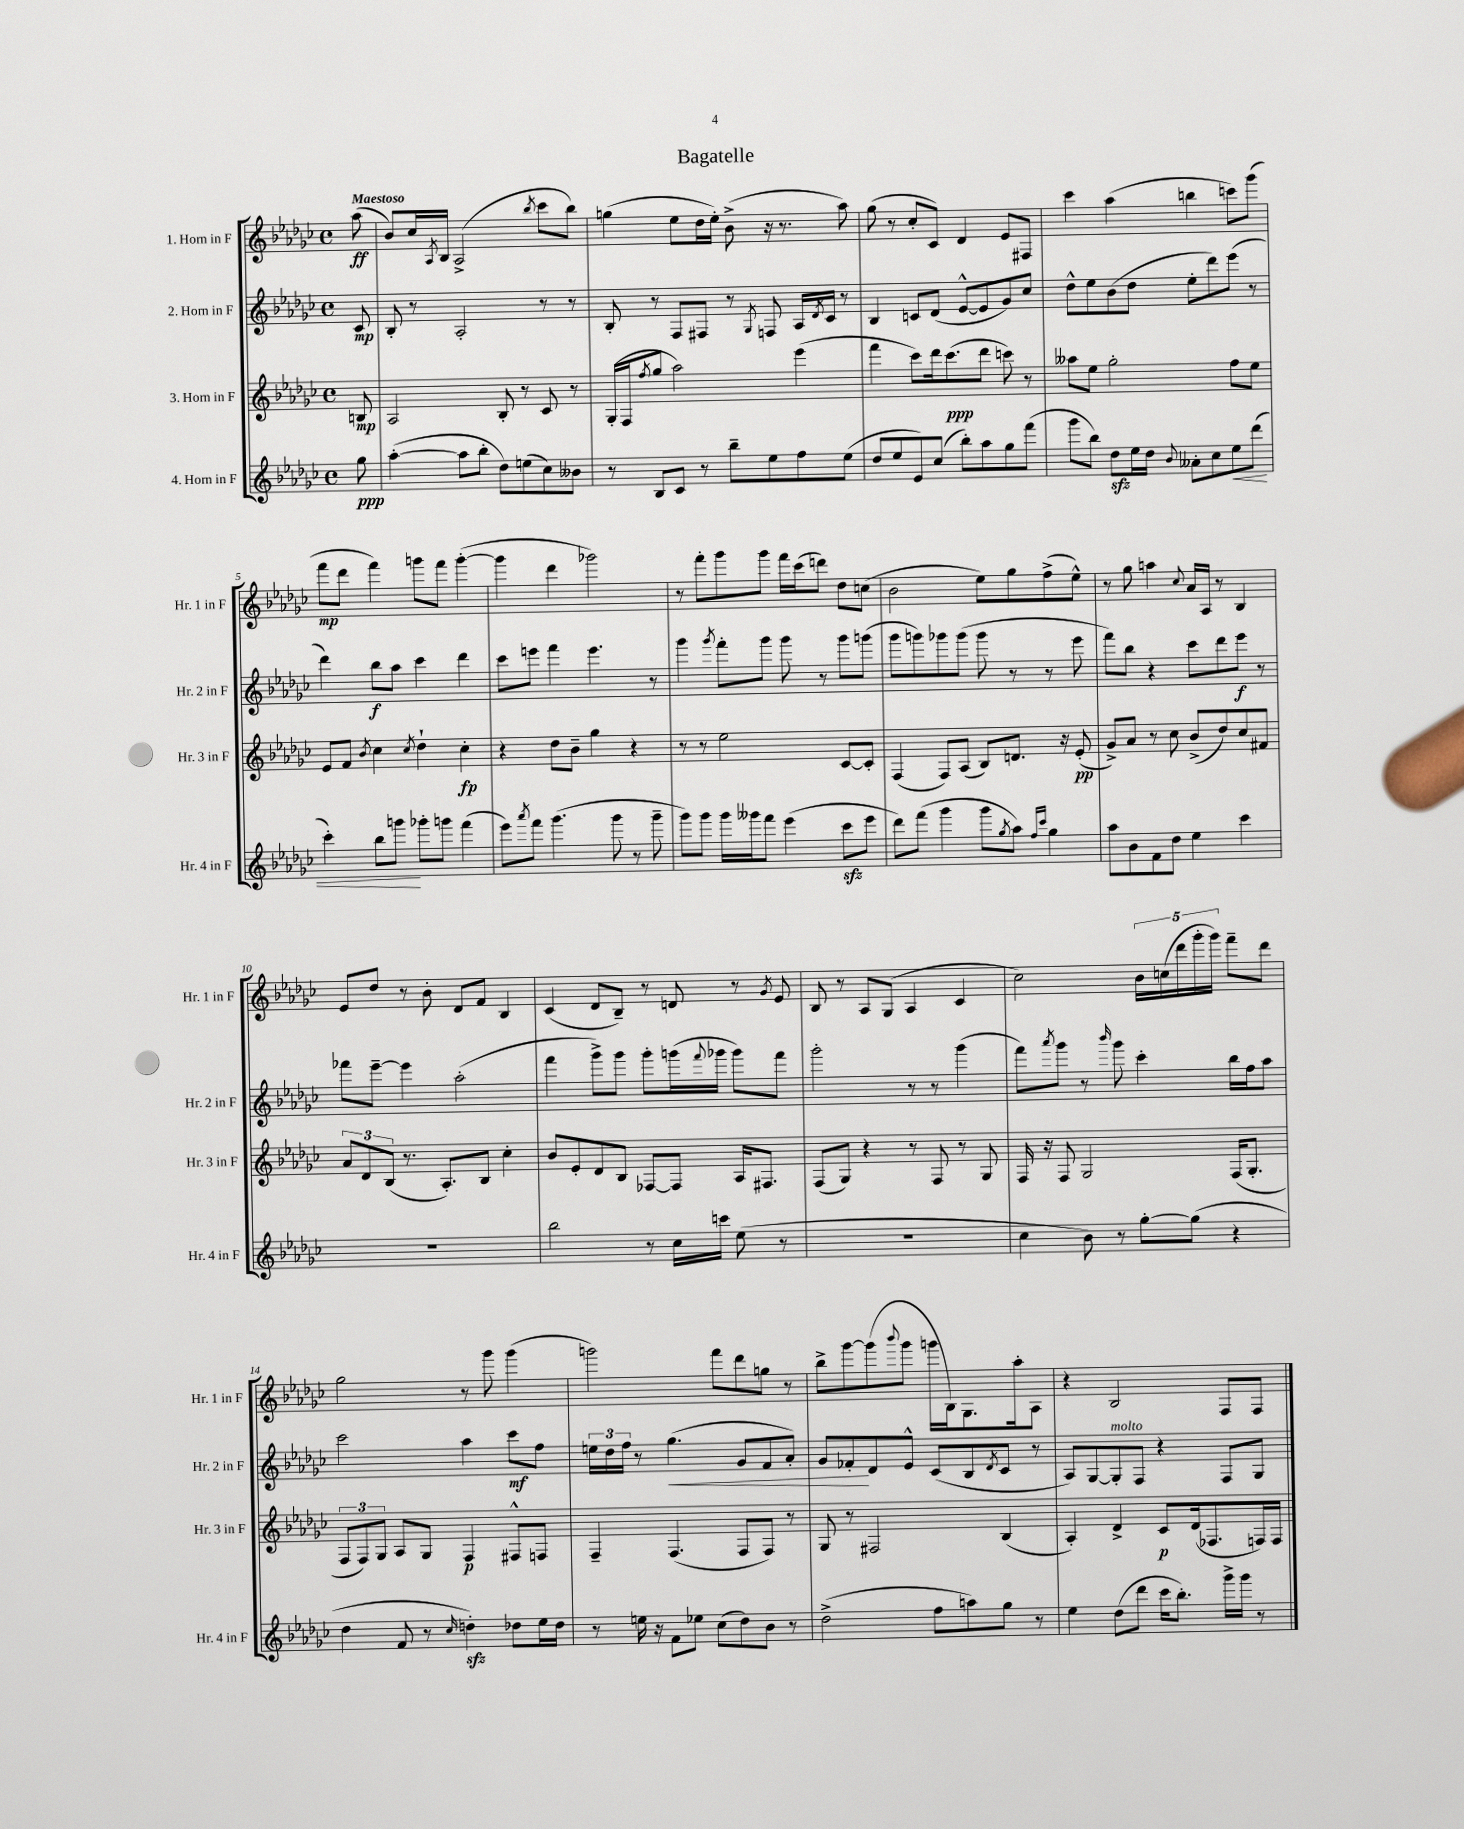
\header { title = "Bagatelle" }
<<
\new StaffGroup <<
\new Staff = "s0" \with { instrumentName = "1. Horn in F" shortInstrumentName = "Hr. 1 in F" } {
    \clef treble \key ges \major \defaultTimeSignature \time 4/4 \partial 8 \tempo "Maestoso"
    aes''8\ff( |
    bes'8) ces''16 \acciaccatura { aes8 } bes16 aes2->( \acciaccatura { bes''8 } ces'''8 bes''8) |
    g''4( ees''8 des''16 ees''16-.) bes'8->( r16 r8. aes''8) |
    ges''8( r8 ces''8-. ces'8) des'4 ees'8 fis8 |
    ces'''4 aes''4( b''4 c'''8) ges'''8( |
    f'''8\mp des'''8 f'''4) g'''8 f'''8 g'''4~-.( |
    g'''4 des'''4 ges'''2) |
    r8 f'''8-. ges'''8 ges'''8 f'''16 ces'''16( d'''8) des''8 c''8( |
    bes'2 ees''8) ges''8 f''8->( ees''8-^) |
    r8 ges''8 a''4 \appoggiatura { ces''8 } aes'16 aes16 r8 bes4 |
    ees'8 des''8 r8 bes'8-. des'8 f'8 bes4 |
    ces'4( des'8 bes8--) r8 d'8 r8 \acciaccatura { ges'8 } ees'8 |
    bes8 r8 aes8 ges8( aes4 ces'4 |
    ces''2) \tuplet 5/4 { bes'16 c''16( des'''16 ges'''16-. ges'''16) } f'''8-- des'''8 |
    ges''2 r8 ges'''8 ges'''4( |
    g'''2) f'''8 des'''8 g''8 r8 |
    bes''8-> ges'''8~ ges'''8( \appoggiatura { bes'''8 } ges'''8 g'''16 bes16) ges8. aes''16-. aes8 |
    r4 bes2 f8 f8 \bar "|." |
}
\new Staff = "s1" \with { instrumentName = "2. Horn in F" shortInstrumentName = "Hr. 2 in F" } {
    \clef treble \key ges \major \defaultTimeSignature \time 4/4 \partial 8
    ces'8\mp |
    bes8-. r8 aes2-. r8 r8 |
    bes8-. r8 f8 fis8 r8 \acciaccatura { ges8 } f8 aes16 \acciaccatura { des'8 } ces'16 r8 |
    bes4 c'8 des'8( ees'8~-^ ees'8 ges'8) ces''8 |
    des''8-^ ees''8 bes'8( des''8 ees''8-. des'''8) ees'''8( r8 |
    des'''4) bes''8\f aes''8 ces'''4 des'''4 |
    ces'''8 e'''8 f'''4 e'''4. r8 |
    ges'''4 \acciaccatura { ges'''8 } f'''8-. ges'''8 ges'''8 r8 ges'''8 g'''8( |
    ges'''8 g'''8) ges'''8 ges'''8( ges'''8 r8 r8 ees'''8 |
    f'''8) bes''8 r4 ces'''8 des'''8 ees'''8\f r8 |
    fes'''8 ees'''8~-- ees'''4 aes''2-.( |
    f'''4 ges'''8->) ges'''8 ges'''8-. g'''16( \appoggiatura { f'''8 } ges'''16 ges'''8) f'''8 |
    ges'''2-. r8 r8 ges'''4( |
    f'''8) \acciaccatura { aes'''8 } ges'''8 r8 \grace { bes'''16 } ges'''8 ces'''4-. bes''16 f''16 aes''8 |
    ces'''2 aes''4 ces'''8\mf f''8 |
    \tuplet 3/2 { e''16 des''16 f''16 } r8 ges''4.\<( ges'8 f'8 aes'8-.) |
    ges'8 fes'8-.\! des'8 ees'8-^ ces'8( bes8 \acciaccatura { des'8 } ces'8 r8 |
    aes8) ges8~ ges8-.^\markup { \italic "molto" } f8 r4 f8 ges8 \bar "|." |
}
\new Staff = "s2" \with { instrumentName = "3. Horn in F" shortInstrumentName = "Hr. 3 in F" } {
    \clef treble \key ges \major \defaultTimeSignature \time 4/4 \partial 8
    b8\mp |
    aes2 bes8-. r8 ces'8 r8 |
    ges16-.( f16 \acciaccatura { f''8 } ges''8 aes''2) ees'''4( |
    f'''4 ces'''8) des'''16 ces'''8.\ppp( des'''8 c'''8) r8 |
    aeses''8 ees''8 ges''2-. f''8 ees''8 |
    ees'8 f'8 \acciaccatura { bes'8 } ces''4 \acciaccatura { ces''8 } des''4-! ces''4-.\fp |
    r4 des''8 bes'8-- ges''4 r4 |
    r8 r8 ees''2 ces'8~ ces'8-. |
    f4( f8) aes8( bes8) d'8. r16 ees'8-.\pp( |
    ges'8->) aes'8 r8 ces''8 bes'8->( des''8) ces''8 fis'8 |
    \tuplet 3/2 { aes'8 des'8 bes8( } r8. aes8.-.) bes8 ces''4-. |
    bes'8 ees'8-. des'8 bes8 fes8~ fes8 aes16 fis8. |
    f8( ges8) r4 r8 f8 r8 ges8 |
    f16 r16 f8 ges2 f16( ges8.-. |
    \tuplet 3/2 { f8 f8) ges8 } aes8 ges8 f4\p fis8-^ f8 |
    f4-- f4.( f8 f8) r8 |
    ges8 r8 fis2 bes4( |
    aes4-.) des'4-> ces'8\p des'16( fes8. f16) f16 \bar "|." |
}
\new Staff = "s3" \with { instrumentName = "4. Horn in F" shortInstrumentName = "Hr. 4 in F" } {
    \clef treble \key ges \major \defaultTimeSignature \time 4/4 \partial 8
    ges''8\ppp |
    aes''4~-.( aes''8 bes''8-. des''8) e''8( ces''8) beses'8 |
    r8 bes8 ces'8 r8 bes''8-- ees''8 f''8 ees''8( |
    des''8 ees''8 ees'8) ces''8( bes''8-.) aes''8 ges''8 f'''8( |
    ges'''8 bes''8) des''8\sfz ees''16 des''16 \appoggiatura { bes'8 } aeses'8-. ces''8 ees''8\< des'''8( |
    ces'''4-.) bes''8 g'''8\! ges'''8-. g'''8 f'''4( |
    ees'''8) \acciaccatura { aes'''8 } f'''8 ges'''4.( ges'''8 r8 ges'''8-- |
    ges'''8) ges'''8 ges'''16 geses'''16 f'''8 ees'''4( ces'''8\sfz ees'''8 |
    des'''8) f'''8( ges'''4 ges'''8 \acciaccatura { ges''8 } aes''8) \grace { f''16 ces'''16 } ges''4 |
    aes''8 bes'8 f'8 des''8 ees''4 ces'''4 |
    R1 |
    bes''2 r8 ces''16 c'''16 ees''8( r8 |
    R1 |
    ces''4 bes'8) r8 ges''8~-. ges''8( r4 |
    des''4 f'8 r8 \grace { ces''16 } d''4-.\sfz) des''8 ees''16 des''16 |
    r8 e''16 r16 f'8 ees''8 ces''8( des''8) bes'8 r8 |
    des''2->( f''8 a''8) ges''8 r8 |
    ees''4 des''8( des'''8 ces'''16 bes''8.-.) ges'''16-> ges'''16 r8 \bar "|." |
}
>>
>>
